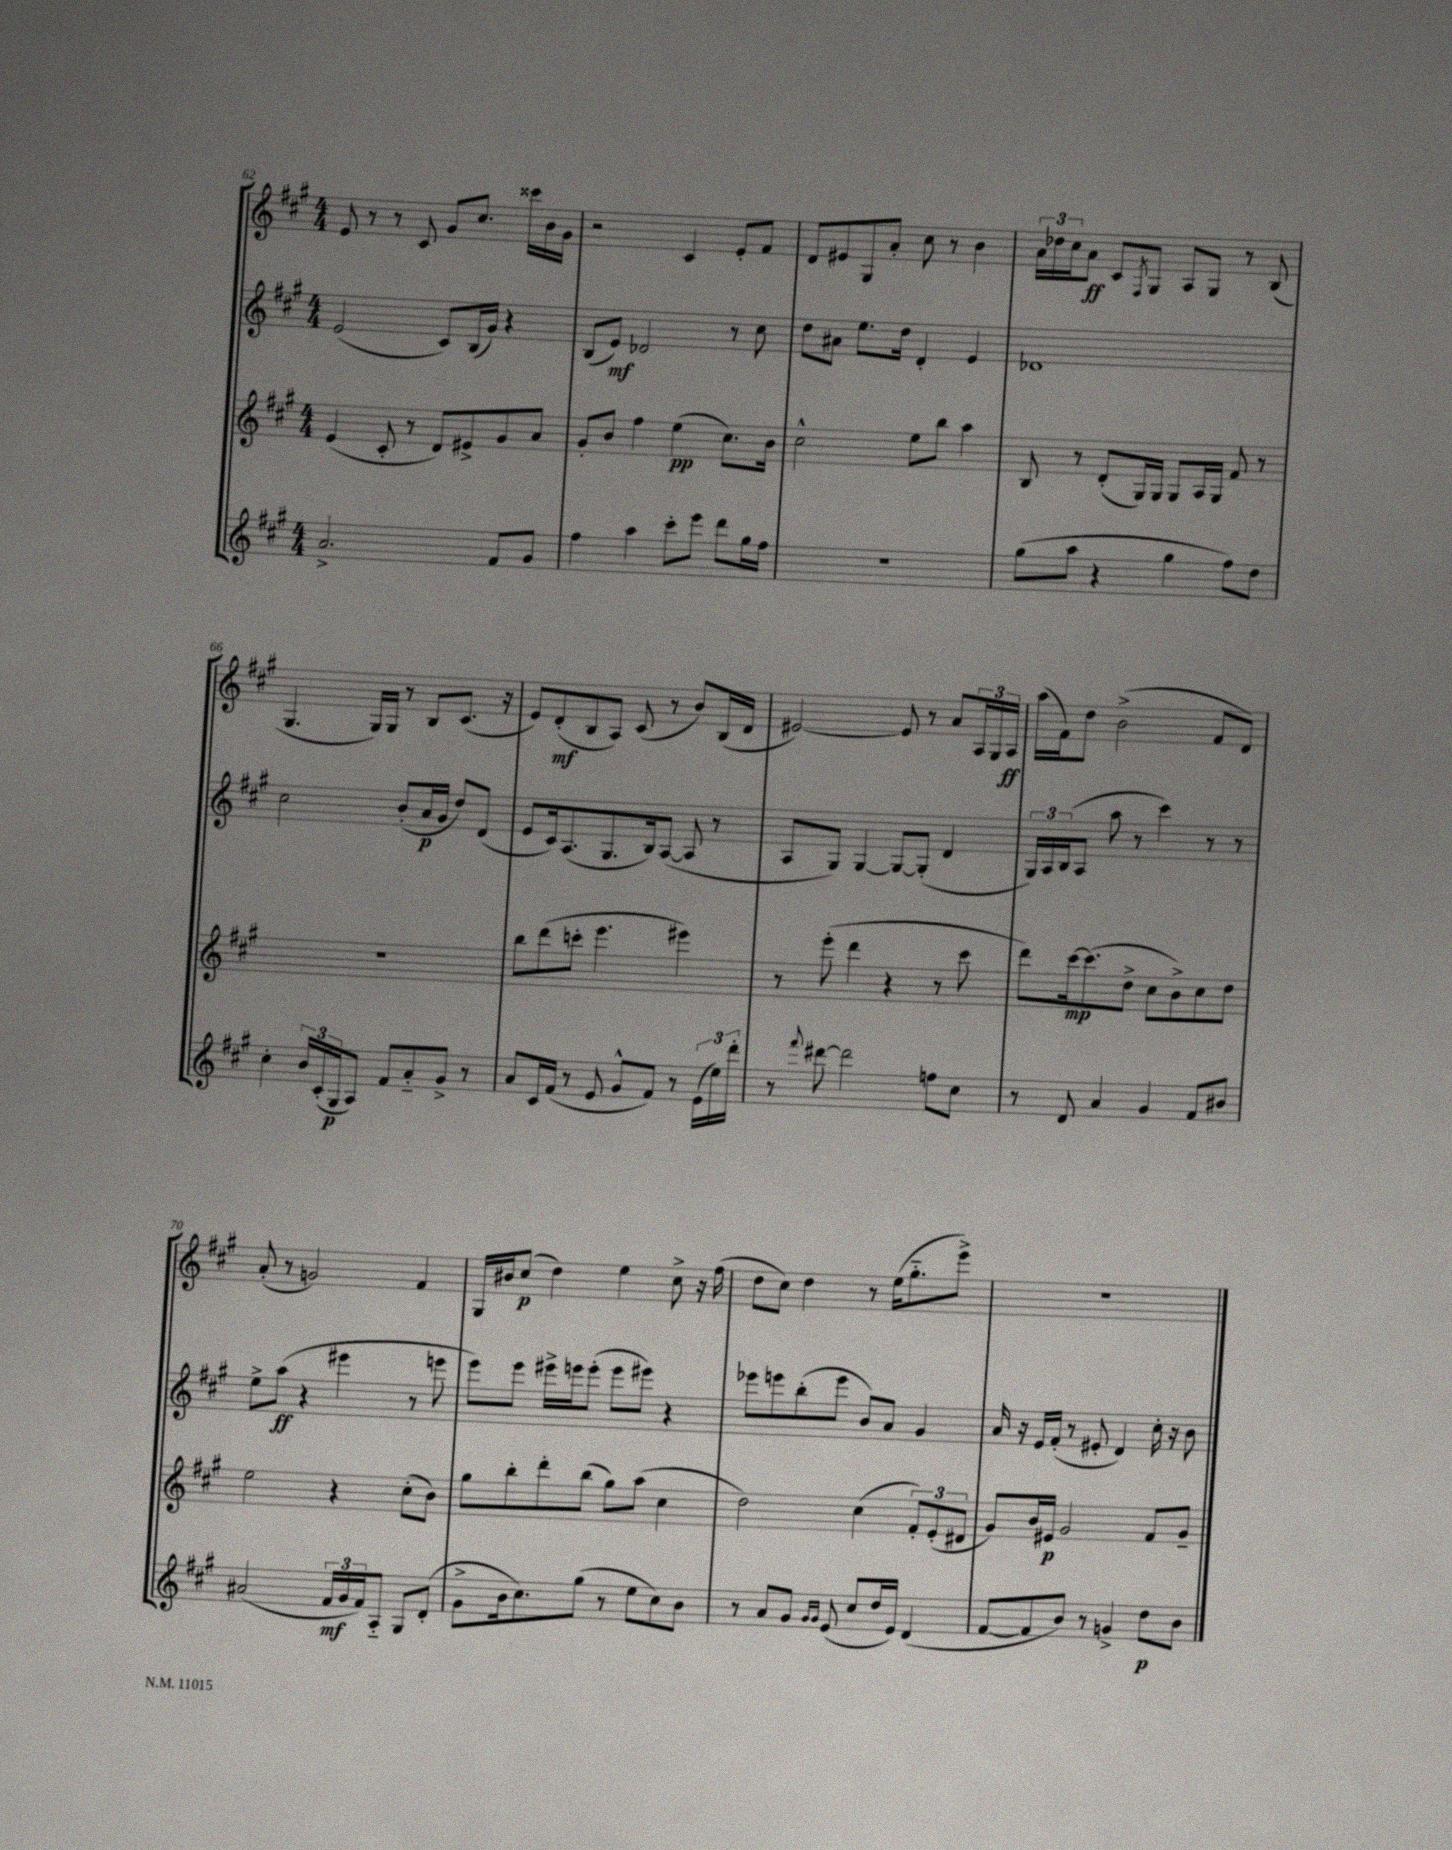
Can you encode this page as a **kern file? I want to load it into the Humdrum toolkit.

**kern	**kern	**kern	**kern
*staff4	*staff3	*staff2	*staff1
*clefG2	*clefG2	*clefG2	*clefG2
*k[f#c#g#]	*k[f#c#g#]	*k[f#c#g#]	*k[f#c#g#]
*M4/4	*M4/4	*M4/4	*M4/4
2.a^	(4e	(2e	8e
.	.	.	8r
.	8c#'	.	8r
.	8r	.	8c#
.	8d)	8c#)	8g#
.	8e#^	(16B	8.cc#
.	.	16g#)	.
8f#	8g#	4r	.
.	.	.	16ccc##
8g#	8a	.	16b
.	.	.	16g#
=	=	=	=
4ff#	8g#'	(8B	2r
.	8b	8e)	.
4aa	4ff#	2d-	.
8ccc#'	(4ee	.	4c#
8eee	.	.	.
8ddd	8.cc#)	8r	8e'
16gg#	.	8cc#	8f#
16ff#	16b	.	.
=	=	=	=
1r	2cc#^^	8dd	8d
.	.	8a#	8e#
.	.	8.ee	8G#
.	.	.	8a'
.	.	16dd	.
.	8ee	4d'	8cc#
.	8bb	.	8r
.	4aa	4e	4b
=	=	=	=
(8gg#	8B	1d-	24a
.	.	.	24dd-
.	.	.	24cc#
8aa	8r	.	8a
4r	(8d'	.	8c#
.	.	.	8qF#
.	16G#)	.	8G#
.	16G#	.	.
4gg#	8G#	.	8A
.	16A	.	8G#
.	16G#	.	.
8ff#)	8f#	.	8r
8dd	8r	.	(8B
=	=	=	=
4cc#'	1r	2cc#	4.G#
24b	.	.	.
(24c#'	.	.	.
24G#	.	.	.
8A)	.	.	16G#)
.	.	.	16G#
8f#	.	(8b'	8r
8a'~	.	16a	8B
.	.	16g#	.
8g#^	.	8dd)	(8.c#
8r	.	(8d	.
.	.	.	16r
=	=	=	=
8a	8bb	8e	8e)
16c#	(8ddd	16c#)	(8d'
(16f#	.	(8.A	.
8r	8ccc'	.	8B
8e	4.eee	8.G#	8A)
8g#^^	.	.	(8c#
.	.	16B)	.
8f#)	.	([8A	8r
8r	4eee#)	8A]	8b)
(24e	.	8r	(16B
24ee)	.	.	.
.	.	.	16d
24ddd'	.	.	.
=	=	=	=
8r	8r	8A	[2e#)
8qqfff#	.	.	.
[8ddd#	(8eee'	8G#)	.
2ddd#]	4ddd	[4G#	.
.	4r	8G#_	8e#]
.	.	(8G#']	8r
8ff	8r	4d	8a
8cc#	8ccc#	.	24A
.	.	.	24G#
.	.	.	24A
=	=	=	=
8r	8ddd)	24G#)	(16aa
.	.	24A	.
.	.	.	16f#)
.	.	(24B	.
8d	[16ccc#	8A	8dd
.	(8.ccc#]	.	.
4a	.	8aa	(2b^
.	8dd^	8r	.
4g#	8cc#	4ccc#)	.
.	8b^)	.	.
8f#	8cc#	8r	8f#
8b#	8dd	8r	8d)
=	=	=	=
(2a#	2ee	8ee^	(8a'
.	.	(8aa	8r
.	.	4r	2g)
24f#	4r	4eee#	.
24g#	.	.	.
24f#)	.	.	.
8A'~	.	.	.
8G#	(8cc#'	8r	4f#
(8d'	8b)	8eee	.
=	=	=	=
8g#^	8gg#	8eee)	16G#
.	.	.	16b#
16b	8bb'	8eee	(8cc#
8.cc#)	.	.	.
.	8ddd'	16eee#^	4dd)
.	.	16eee	.
(8gg#	(8bb	(8eee'	.
8r	8gg#)	8eee	4ee
8ee	(8aa	8eee#)	.
8cc#)	4cc#	4r	8cc#^
8b	.	.	16r
.	.	.	(16ff#
=	=	=	=
8r	2dd)	8eee-	8dd
8a	.	8eee	8cc#)
8g#	.	(8bb'	4dd
16qqg#	.	.	.
16qqg#	.	.	.
(8e	.	8eee	.
8cc#	(4cc#	8b)	8r
16dd	.	8a	(16ee
16e)	.	.	8.gg#'~
(4d	12f#')	4g#	.
.	(12e'	.	.
.	.	.	8eee^)
.	12d#	.	.
=	=	=	=
[8f#	8g#)	16a	1r
.	.	16r	.
8f#]	16b	16e	.
.	16e#	(16f#'	.
8b)	2g#	8r	.
8r	.	8e#'	.
4g^	.	4d)	.
8dd	8f#	16cc#'	.
.	.	16r	.
8b	8g#~	8b	.
==	==	==	==
*-	*-	*-	*-
